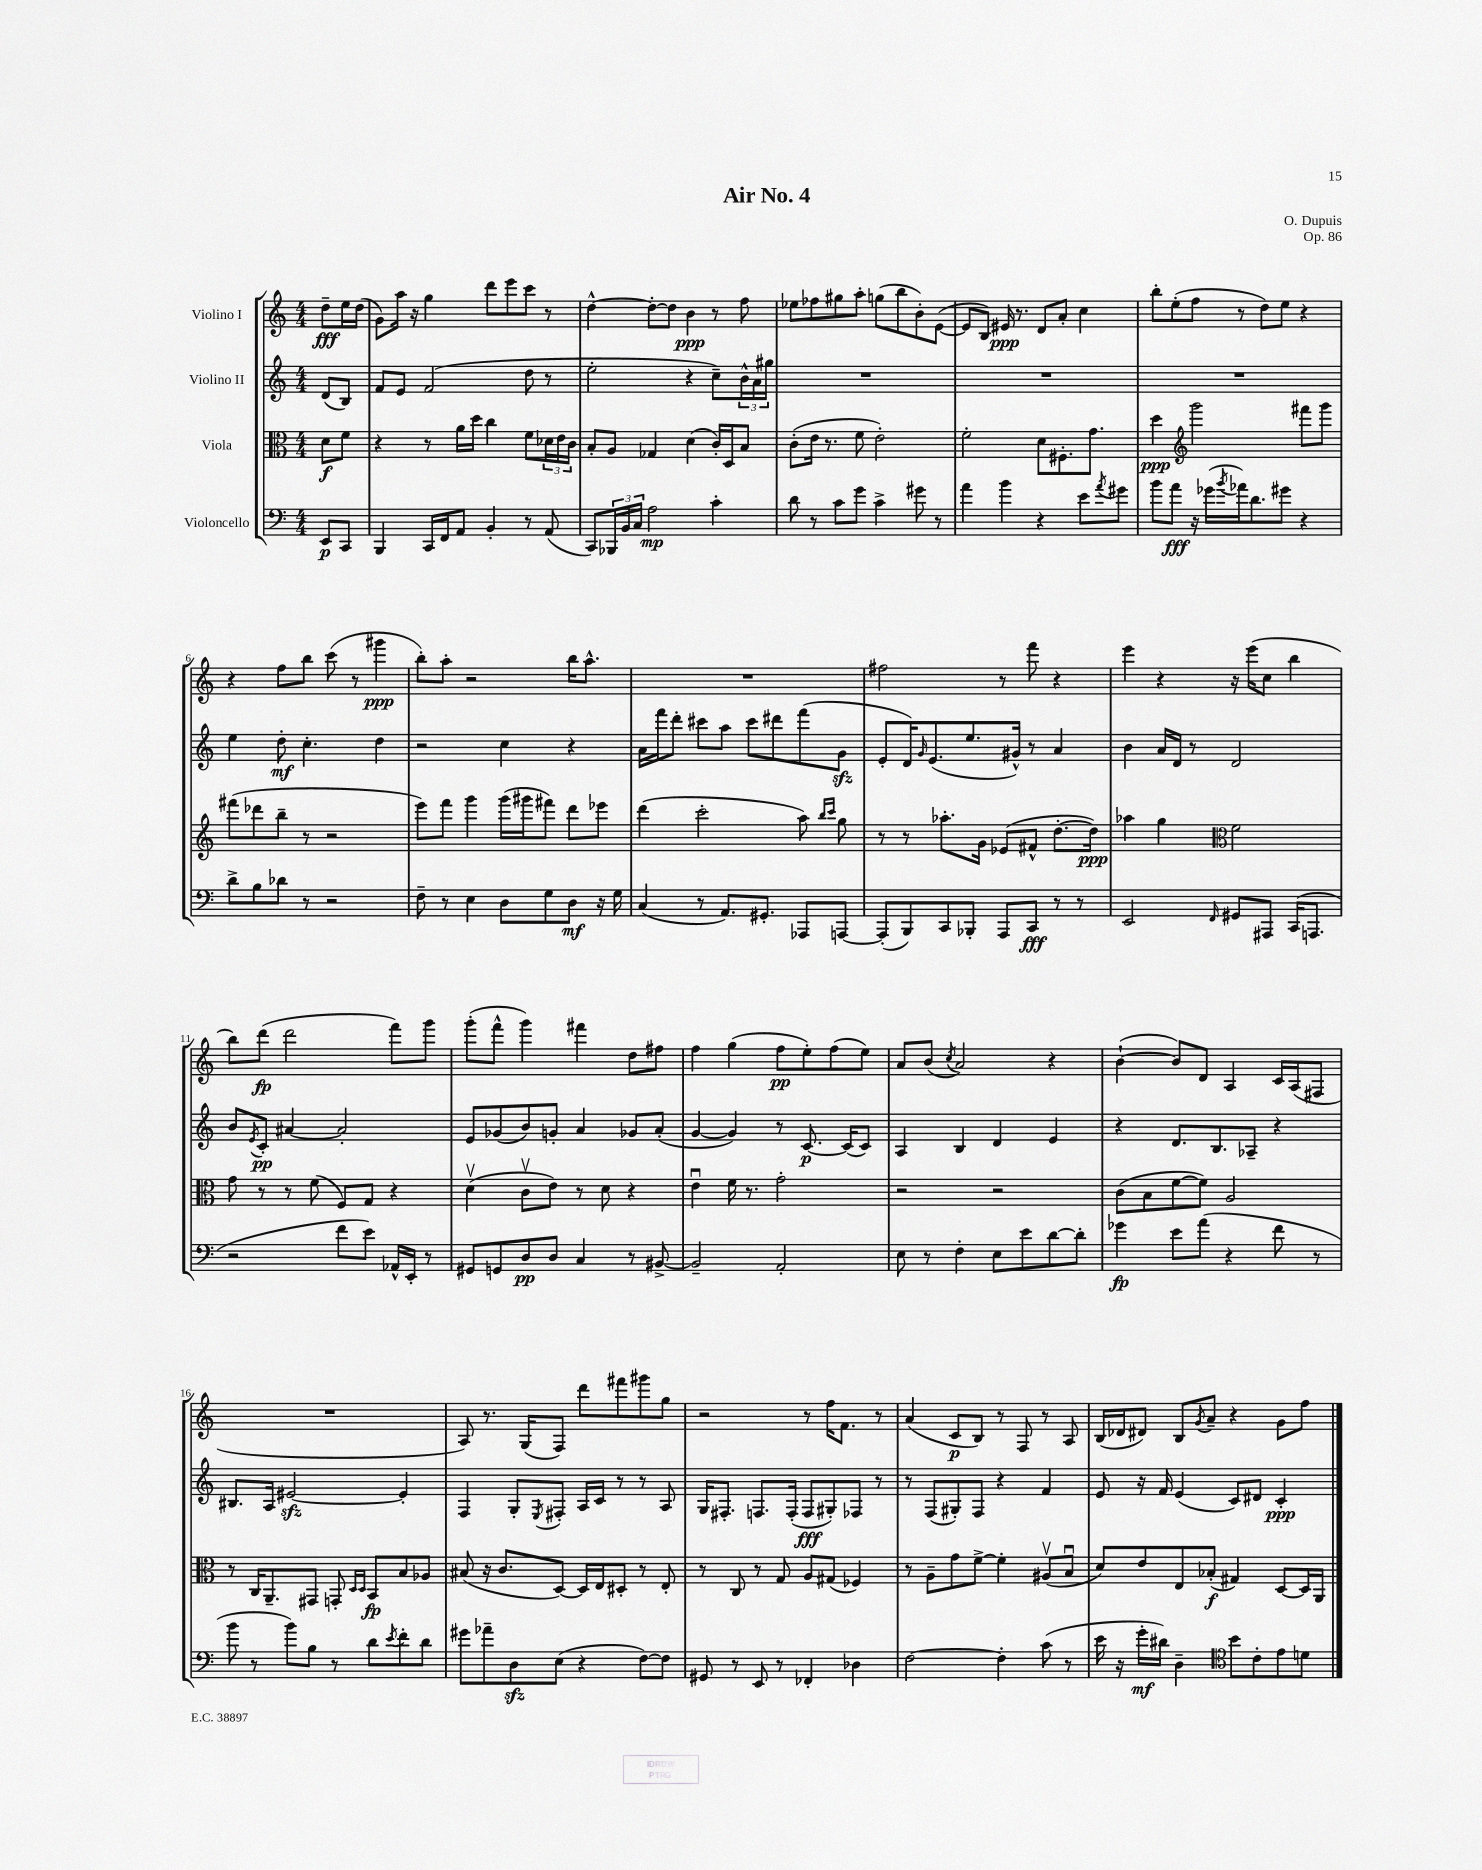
\header { title = "Air No. 4" composer = "O. Dupuis" opus = "Op. 86" }
<<
\new StaffGroup <<
\new Staff = "s0" \with { instrumentName = "Violino I" } {
    \clef treble \key c \major \numericTimeSignature \time 4/4 \partial 4
    d''8--\fff e''16 d''16( |
    g'8) a''16 r16 g''4 d'''8 e'''8 c'''8 r8 |
    d''4~-^ d''8~-. d''8 b'4\ppp r8 f''8 |
    ees''8 fes''8 gis''8 a''8-. g''8( b''8 b'8-.) e'8~( |
    e'8 b8) eis'16\ppp r8. d'8 a'8-. c''4 |
    b''8-. e''8-.( f''8 r8 d''8) e''8 r4 |
    r4 f''8 b''8 c'''8( r8 gis'''4\ppp |
    b''8-.) a''8-. r2 b''16 a''8.-^ |
    R1 |
    fis''2 r8 f'''8 r4 |
    e'''4 r4 r16 e'''16( c''8 b''4 |
    b''8) d'''8\fp( d'''2 f'''8) g'''8 |
    g'''8-.( f'''8-^ g'''4) fis'''4 d''8 fis''8 |
    f''4 g''4( f''8\pp e''8-.) f''8( e''8) |
    a'8 b'8( \acciaccatura { c''8 } a'2) r4 |
    b'4~-!( b'8) d'8 a4 c'16 a16( fis8 |
    R1 |
    a8) r8. g16( f8) d'''8 fis'''8 gis'''8 g''8 |
    r2 r8 f''16 f'8. r8 |
    a'4( c'8\p b8) r8 f8 r8 a8 |
    b16( des'16 dis'8) b8 \acciaccatura { g'8 } a'8-- r4 g'8 f''8 \bar "|." |
}
\new Staff = "s1" \with { instrumentName = "Violino II" } {
    \clef treble \key c \major \numericTimeSignature \time 4/4 \partial 4
    d'8( b8) |
    f'8 e'8 f'2( d''8 r8 |
    e''2-. r4 c''8--) \tuplet 3/2 { b'16-^ a'16 gis''16 } |
    R1 |
    R1 |
    R1 |
    e''4 d''8-.\mf c''4.-. d''4 |
    r2 c''4 r4 |
    a'16 f'''16 d'''8-. cis'''8 a''8 cis'''8 dis'''8 f'''8( g'8\sfz |
    e'8-. d'16) \grace { g'16 } e'8.( e''8. gis'16-^) r8 a'4 |
    b'4 a'16 d'16 r8 d'2 |
    b'8 \acciaccatura { e'8 } c'8-.\pp ais'4~ ais'2-. |
    e'8 ges'8( b'8) g'8-. a'4 ges'8 a'8-.( |
    g'4~ g'4) r8 c'8.~\p c'16( c'8) |
    a4 b4 d'4 e'4 |
    r4 d'8. b8. aes8-- r4 |
    bis8. a16 eis'2~\sfz eis'4-. |
    f4 g8-. \acciaccatura { e8 } fis8-. a16 c'16 r8 r8 a8 |
    g16 fis8.-. f8. f16-.( f8\fff gis8-.) fes8 r8 |
    r8 f8( gis8-.) f8 r4 f'4 |
    e'8 r16 f'16 e'4( c'8) dis'8 c'4-.\ppp \bar "|." |
}
\new Staff = "s2" \with { instrumentName = "Viola" } {
    \clef alto \key c \major \numericTimeSignature \time 4/4 \partial 4
    d'8\f f'8 |
    r4 r8 a'16 d''16 c''4 f'8 \tuplet 3/2 { des'16 e'16 c'16 } |
    b8-. a8 ges4 d'4( c'16-.) d16 b8 |
    c'8-.( e'16 r8. f'8 e'2-.) |
    f'2-. d'8 fis8.-. g'8. |
    d''4\ppp \clef treble g'''2 fis'''8 g'''8 |
    fis'''8( des'''8 b''8-- r8 r2 |
    e'''8) f'''8 g'''4 g'''16( gis'''16 fis'''8) d'''8 ees'''8 |
    d'''4( c'''2-. a''8) \grace { b''16 c'''16 } g''8 |
    r8 r8 aes''8.-. g'16 ees'8( fis'8-^ d''8.~-. d''16\ppp) |
    aes''4 g''4 \clef alto f'2 |
    g'8 r8 r8 f'8( f8) g8 r4 |
    d'4\upbow( c'8\upbow e'8) r8 d'8 r4 |
    e'4\downbow f'16 r8. g'2-. |
    r2 r2 |
    c'8( b8 f'8~ f'8) a2 |
    r8 c16 a,8.-- gis,8 g,8-. \grace { d16 d16 } b,8\fp b8 aes8 |
    bis8( r16 c'8. d8~) d16 e16 dis8-. r8 e8-. |
    r8 c8 r8 g8 a8 gis8( fes4) |
    r8 a8-- g'8 f'8~-> f'4-. ais8\upbow( b8\downbow |
    d'8) e'8 e8 bes8-.\f( gis4) d8~ d16 a,16 \bar "|." |
}
\new Staff = "s3" \with { instrumentName = "Violoncello" } {
    \clef bass \key c \major \numericTimeSignature \time 4/4 \partial 4
    e,8\p c,8 |
    b,,4 c,16 f,16 a,8 b,4-. r8 a,8( |
    c,8) \tuplet 3/2 { bes,,16 b,16 c16 } a2\mp c'4-. |
    d'8 r8 c'8 g'8 c'4-> gis'8 r8 |
    a'4 b'4 r4 e'8 \acciaccatura { a'8 } gis'8 |
    b'8 a'8\fff r16 ges'16( \acciaccatura { b'8 } aes'16) d'8. gis'8 r4 |
    d'8-> b8 des'8 r8 r2 |
    f8-- r8 e4 d8 g8 d8\mf r16 g16 |
    c4( r8 a,8.) gis,8.-. aes,,8 a,,8~ |
    a,,8-.( b,,8) c,8 bes,,8-. a,,8 c,8\fff r8 r8 |
    e,2 \grace { f,16 } gis,8 ais,,8 c,16( a,,8. |
    r2 f'8 e'8) aes,16-^ e,16-. r8 |
    gis,8 g,8 d8\pp d8 c4 r8 bis,8~-> |
    bis,2-- a,2-. |
    e8 r8 f4-. e8 e'8 d'8~ d'8-. |
    ges'4\fp e'8 a'8( r4 f'8 r8 |
    b'8 r8 b'8) b8 r8 d'8 \acciaccatura { e'8 } f'8-. d'8 |
    gis'8 aes'8-- d8\sfz e8( r4 f8~) f8 |
    gis,8 r8 e,8 r8 fes,4-. des4 |
    f2~ f4-. c'8( r8 |
    e'16 r16 g'16-.\mf dis'16) d4-- \clef tenor b'8 c'8-. e'8 d'8 \bar "|." |
}
>>
>>
